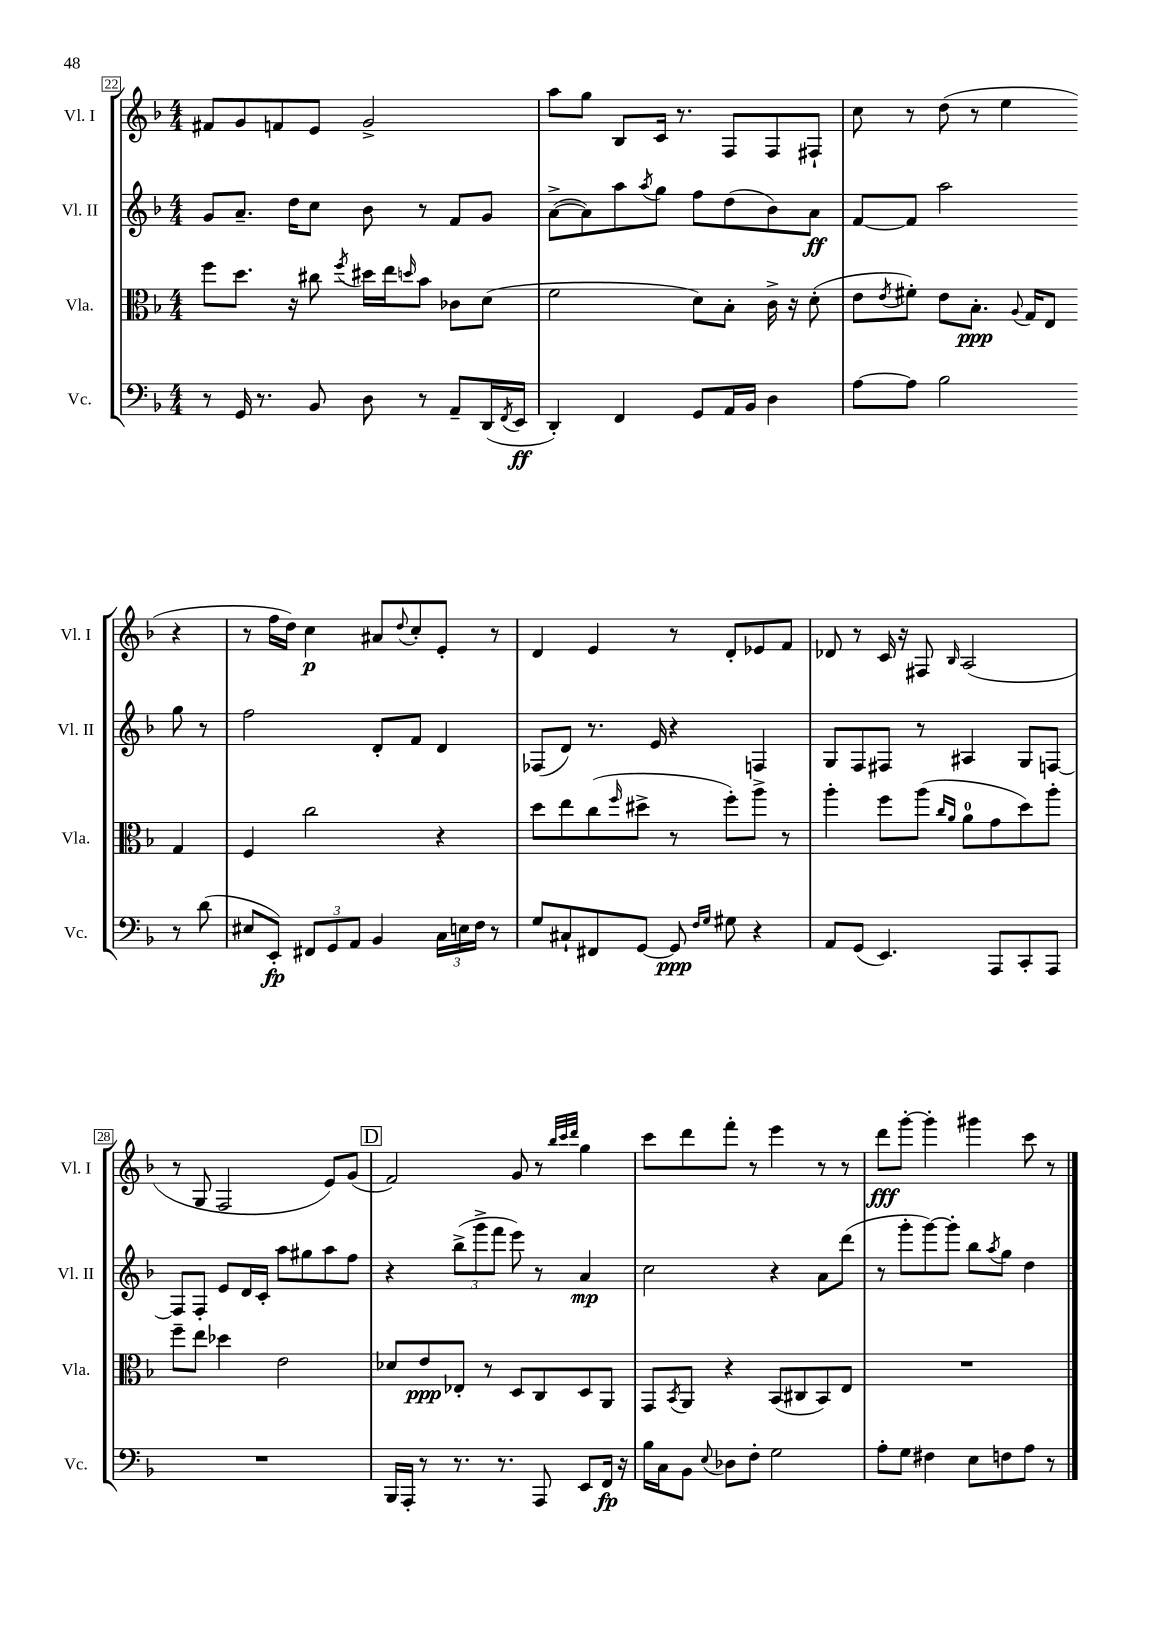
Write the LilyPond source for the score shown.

<<
\new StaffGroup <<
\new Staff = "s0" \with { instrumentName = "Vl. I" shortInstrumentName = "Vl. I" } {
    \clef treble \key f \major \numericTimeSignature \time 4/4
    fis'8 g'8 f'8 e'8 g'2-> |
    a''8 g''8 bes8 c'16 r8. f8 f8 fis8-! |
    c''8 r8 d''8( r8 e''4 r4 |
    r8 f''16 d''16) c''4\p ais'8 \appoggiatura { d''8 } c''8-. e'8-. r8 |
    d'4 e'4 r8 d'8-. ees'8 f'8 |
    des'8 r8 c'16 r16 fis8 \grace { bes16 } a2( |
    r8 g8 f2 e'8) g'8( |
    \mark \markup { \box "D" } f'2) g'8 r8 \grace { bes''32 c'''32 d'''32 } g''4 |
    c'''8 d'''8 f'''8-. r8 e'''4 r8 r8 |
    d'''8\fff g'''8~-. g'''4-. gis'''4 c'''8 r8 \bar "|." |
}
\new Staff = "s1" \with { instrumentName = "Vl. II" shortInstrumentName = "Vl. II" } {
    \clef treble \key f \major \numericTimeSignature \time 4/4
    g'8 a'8.-- d''16 c''8 bes'8 r8 f'8 g'8 |
    a'8~->( a'8) a''8 \acciaccatura { a''8 } g''8 f''8 d''8( bes'8) a'8\ff |
    f'8~ f'8 a''2 g''8 r8 |
    f''2 d'8-. f'8 d'4 |
    fes8( d'8) r8. e'16 r4 f4 |
    g8 f8 fis8 r8 ais4 g8 f8~ |
    f8 f8-. e'8 d'16 c'16-. a''8 gis''8 a''8 f''8 |
    \mark \markup { \box "D" } r4 \tuplet 3/2 { bes''8->( g'''8-> f'''8 } e'''8) r8 a'4\mp |
    c''2 r4 a'8 d'''8( |
    r8 g'''8-. g'''8~) g'''8-. bes''8 \acciaccatura { a''8 } g''8 d''4 \bar "|." |
}
\new Staff = "s2" \with { instrumentName = "Vla." shortInstrumentName = "Vla." } {
    \clef alto \key f \major \numericTimeSignature \time 4/4
    f''8 d''8. r16 cis''8 \acciaccatura { f''8 } dis''16 e''16 \grace { d''16 } bes'8 ces'8 d'8( |
    f'2 d'8) bes8-. c'16-> r16 d'8-.( |
    e'8 \acciaccatura { e'8 } fis'8-.) e'8 bes8.-.\ppp \appoggiatura { a8 } g16 e8 g4 |
    f4 c''2 r4 |
    d''8 e''8 c''8( \grace { f''16 } dis''8-> r8 f''8-.) a''8-> r8 |
    a''4-. f''8 a''8( \grace { c''16 a'16 } a'8-0 g'8 d''8) a''8-. |
    f''8-- e''8 des''4 e'2 |
    \mark \markup { \box "D" } des'8 e'8\ppp ees8-. r8 d8 c8 d8 a,8 |
    g,8 \acciaccatura { bes,8 } a,8 r4 bes,8( cis8 bes,8) e8 |
    R1 \bar "|." |
}
\new Staff = "s3" \with { instrumentName = "Vc." shortInstrumentName = "Vc." } {
    \clef bass \key f \major \numericTimeSignature \time 4/4
    r8 g,16 r8. bes,8 d8 r8 a,8-- d,16( \acciaccatura { f,8 } e,16\ff |
    d,4-.) f,4 g,8 a,16 bes,16 d4 |
    a8~ a8 bes2 r8 d'8( |
    eis8 e,8-.\fp) \tuplet 3/2 { fis,8 g,8 a,8 } bes,4 \tuplet 3/2 { c16 e16 f16 } r8 |
    g8 cis8-! fis,8 g,8~ g,8\ppp \grace { f16 g16 } gis8 r4 |
    a,8 g,8( e,4.) a,,8 c,8-. a,,8 |
    R1 |
    \mark \markup { \box "D" } bes,,16 a,,16-. r8 r8. r8. a,,8 e,8 f,16\fp r16 |
    bes16 c16 bes,8 \appoggiatura { e8 } des8 f8-. g2 |
    a8-. g8 fis4 e8 f8 a8 r8 \bar "|." |
}
>>
>>
\layout { \context { \Score currentBarNumber = #22 \override BarNumber.stencil = #(make-stencil-boxer 0.1 0.3 ly:text-interface::print) } }
